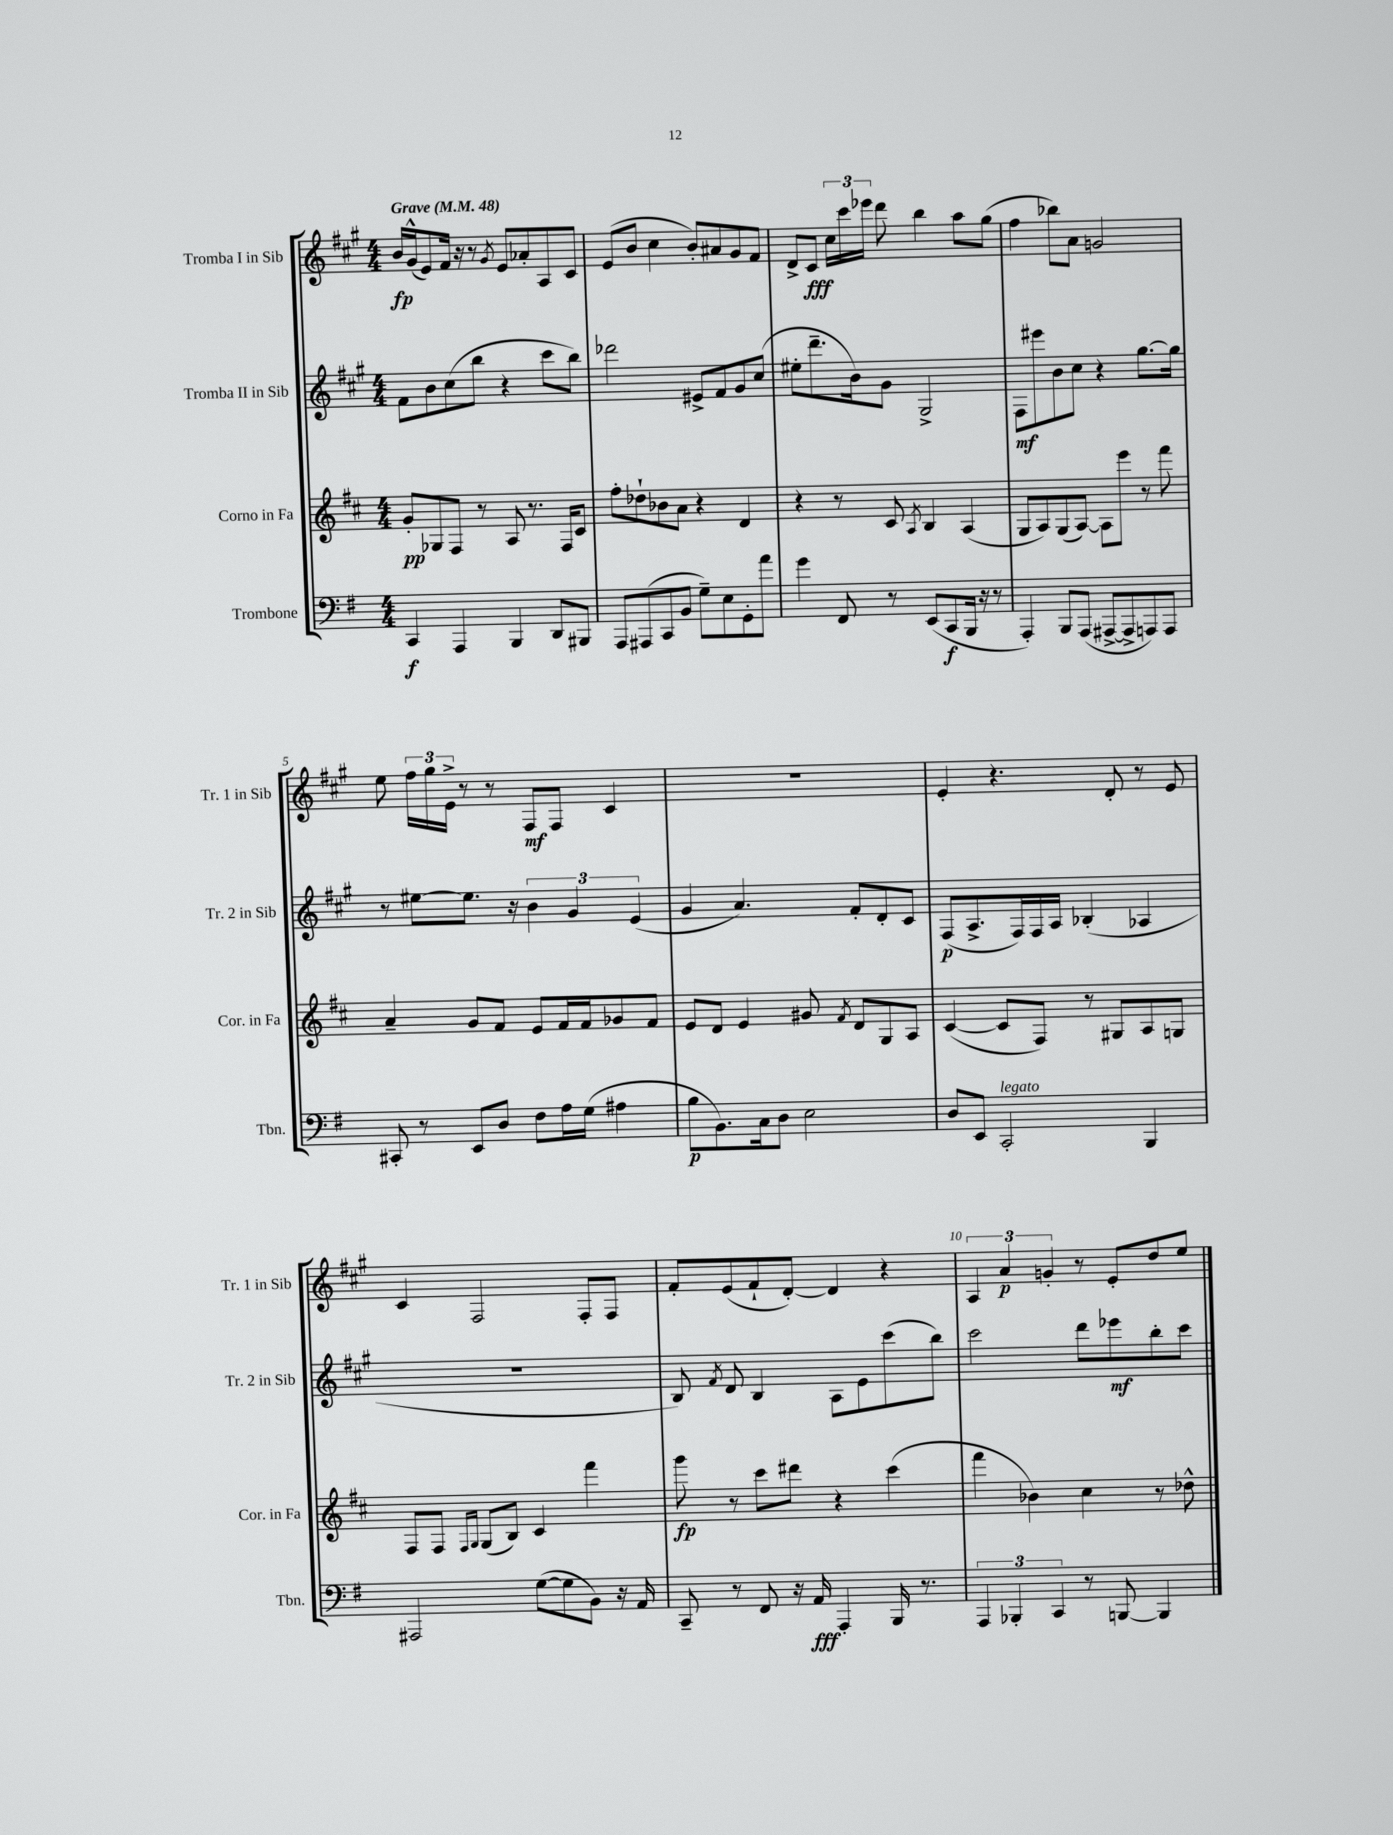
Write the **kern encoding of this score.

**kern	**dynam	**kern	**dynam	**kern	**dynam	**kern	**dynam
*part4	*part4	*part3	*part3	*part2	*part2	*part1	*part1
*staff4	*staff4	*staff3	*staff3	*staff2	*staff2	*staff1	*staff1
*I"Trombone	*	*I"Corno in Fa	*	*I"Tromba II in Sib	*	*I"Tromba I in Sib	*
*I'Tbn.	*	*I'Cor. in Fa	*	*I'Tr. 2 in Sib	*	*I'Tr. 1 in Sib	*
*clefF4	*	*clefG2	*	*clefG2	*	*clefG2	*
*k[f#]	*	*k[f#c#]	*	*k[f#c#g#]	*	*k[f#c#g#]	*
*M4/4	*	*M4/4	*	*M4/4	*	*M4/4	*
*MM48	*	*MM48	*	*MM48	*	*MM48	*
=1	=1	=1	=1	=1	=1	=1	=1
!	!	!	!	!	!	!LO:TX:a:B:t=Grave	!
4CC/	f	8g'/L	pp	8f#\L	.	16b/LL	fp
.	.	.	.	.	.	(16g#^^/J	.
.	.	8G-X/	.	8b\	.	8e/)	.
4AAA/	.	8F#/J	.	(8cc#\	.	16f#/Jk	.
.	.	.	.	.	.	16r	.
.	.	8r	.	8bb\J	.	8r	.
.	.	.	.	.	.	8qg#/	.
4BBB/	.	8A/	.	4r	.	8e/L	.
.	.	8.r	.	.	.	8a-X'/	.
8DD/L	.	.	.	8ccc#\L	.	8A/	.
.	.	16F#/KL	.	.	.	.	.
8BBB#X/J	.	8c#/J	.	8bb\J)	.	8c#/J	.
=2	=2	=2	=2	=2	=2	=2	=2
8AAA/L	.	8ff#'\L	.	2ddd-X\	.	(8e/L	.
(8AAA#X/	.	8dd-X`\	.	.	.	8b/J	.
8CC/	.	8b-X\	.	.	.	4cc#\	.
8BB/J	.	8a\J	.	.	.	.	.
8G~\L)	.	4r	.	8e#X^/L	.	8b'/L)	.
8E\	.	.	.	8f#/	.	8a#X/	.
8GG'\	.	4d/	.	8g#/	.	8g#/	.
8a\J	.	.	.	(8cc#/J	.	8f#/J	.
=3	=3	=3	=3	=3	=3	=3	=3
4g\	.	4r	.	8ee#X'\L	.	8d^/L	.
.	.	.	.	8.ddd~\	.	8c#/J	fff
8FF#/	.	8r	.	.	.	24cc#\LL	.
.	.	.	.	.	.	24ccc#\	.
.	.	.	.	16b\k)	.	.	.
.	.	.	.	.	.	24eee-X\JJ	.
8r	.	8c#/	.	8g#\J	.	8ddd\	.
.	.	8qA/	.	.	.	.	.
(8EE/L	.	4B/	.	2G#^/	.	4bb\	.
8CC/	f	.	.	.	.	.	.
16BBB/Jk	.	(4A/	.	.	.	8aa\L	.
16r	.	.	.	.	.	.	.
8r	.	.	.	.	.	(8gg#\J	.
=4	=4	=4	=4	=4	=4	=4	=4
4AAA'/)	.	8G/L	.	8F#\L	mf	4ff#\	.
.	.	8A/)	.	8eee#X\	.	.	.
8BBB/L	.	(8G/	.	8b\	.	8bb-X\L)	.
(8AAA/J	.	[8A/J)	.	8cc#\J	.	8a\J	.
[8AAA#X^/L	.	8A\L]	.	4r	.	2gn/	.
8AAA#^/]	.	8eee\J	.	.	.	.	.
8AAAn/)	.	8r	.	[8.gg#\L	.	.	.
8AAA/J	.	8fff#\	.	.	.	.	.
.	.	.	.	16gg#\Jk]	.	.	.
!!LO:LB:g=z
=5	=5	=5	=5	=5	=5	=5	=5
8CC#X'/	.	4a~/	.	8r	.	8ee\	.
8r	.	.	.	[8ee#X\L	.	24ff#\LL	.
.	.	.	.	.	.	24gg#\	.
.	.	.	.	.	.	24e^\JJ	.
8EE/L	.	8g/L	.	8.ee#\J]	.	8r	.
8D/J	.	8f#/J	.	.	.	8r	.
.	.	.	.	16r	.	.	.
8F#\L	.	8e/L	.	6b\	.	8F#/L	mf
16A\L	.	16f#/L	.	.	.	8F#/J	.
.	.	.	.	6g#/	.	.	.
(16G\JJ	.	16f#/J	.	.	.	.	.
4A#X\	.	8g-X/	.	.	.	4c#/	.
.	.	.	.	(6e/	.	.	.
.	.	8f#/J	.	.	.	.	.
=6	=6	=6	=6	=6	=6	=6	=6
8B\L	p	8e/L	.	4g#/	.	1r	.
8.BB\)	.	8d/J	.	.	.	.	.
.	.	4e/	.	4.a/)	.	.	.
16C\k	.	.	.	.	.	.	.
8D\J	.	.	.	.	.	.	.
2E\	.	8g#X/	.	.	.	.	.
.	.	8qf#/	.	.	.	.	.
.	.	8d/L	.	8f#'/L	.	.	.
.	.	8G/	.	8d'/	.	.	.
.	.	8A/J	.	8c#/J	.	.	.
=7	=7	=7	=7	=7	=7	=7	=7
8D/L	.	([4c#/	.	(8F#/L	p	4e'/	.
8EE/J	.	.	.	8.A^/	.	.	.
!LO:TX:a:i:t=legato	!	!	!	!	!	!	!
2CC'/	.	8c#/L]	.	.	.	4.r	.
.	.	.	.	16F#/L)	.	.	.
.	.	8F#/J)	.	16F#/	.	.	.
.	.	.	.	16A/JJ	.	.	.
.	.	8r	.	(4B-X'/	.	.	.
.	.	8G#X/L	.	.	.	8d'/	.
4BBB/	.	8A/	.	4A-X/	.	8r	.
.	.	8Gn/J	.	.	.	8e/	.
!!LO:LB:g=z
=8	=8	=8	=8	=8	=8	=8	=8
2AAA#X/	.	8F#/L	.	1r	.	4c#/	.
.	.	8F#/J	.	.	.	.	.
.	.	16qqF#/LL	.	.	.	.	.
.	.	16qqG/JJ	.	.	.	.	.
.	.	(8G/L	.	.	.	2F#/	.
.	.	8B/J)	.	.	.	.	.
([8G\L	.	4c#/	.	.	.	.	.
8G\]	.	.	.	.	.	.	.
8BB\J)	.	4fff#\	.	.	.	8F#'/L	.
16r	.	.	.	.	.	8F#/J	.
16AA/	.	.	.	.	.	.	.
=9	=9	=9	=9	=9	=9	=9	=9
8CC~/	.	8ggg\	fp	8B/)	.	8f#'/L	.
.	.	.	.	8qf#/	.	.	.
8r	.	8r	.	8d/	.	(8e/	.
8FF#/	.	8ccc#\L	.	4B/	.	8f#`/	.
16r	.	8ddd#X\J	.	.	.	[8d'/J)	.
16AA/	fff	.	.	.	.	.	.
4AAA'/	.	4r	.	8A\L	.	4d/]	.
.	.	.	.	8e\	.	.	.
16BBB/	.	(4ccc#\	.	(8ccc#\	.	4r	.
8.r	.	.	.	.	.	.	.
.	.	.	.	8bb\J)	.	.	.
=10	=10	=10	=10	=10	=10	=10	=10
6AAA/	.	4fff#\	.	2ccc#\	.	6A/	.
6BBB-X'/	.	.	.	.	.	6a/	p
.	.	4b-X\)	.	.	.	.	.
6CC/	.	.	.	.	.	6gn'/	.
8r	.	4cc#\	.	8ddd\L	.	8r	.
[8BBBn/	.	.	.	8eee-X\	mf	8e'/L	.
4BBB/]	.	8r	.	8bb'\	.	8dd/	.
.	.	8dd-X^^\	.	8ccc#\J	.	8ee/J	.
==	==	==	==	==	==	==	==
*-	*-	*-	*-	*-	*-	*-	*-
